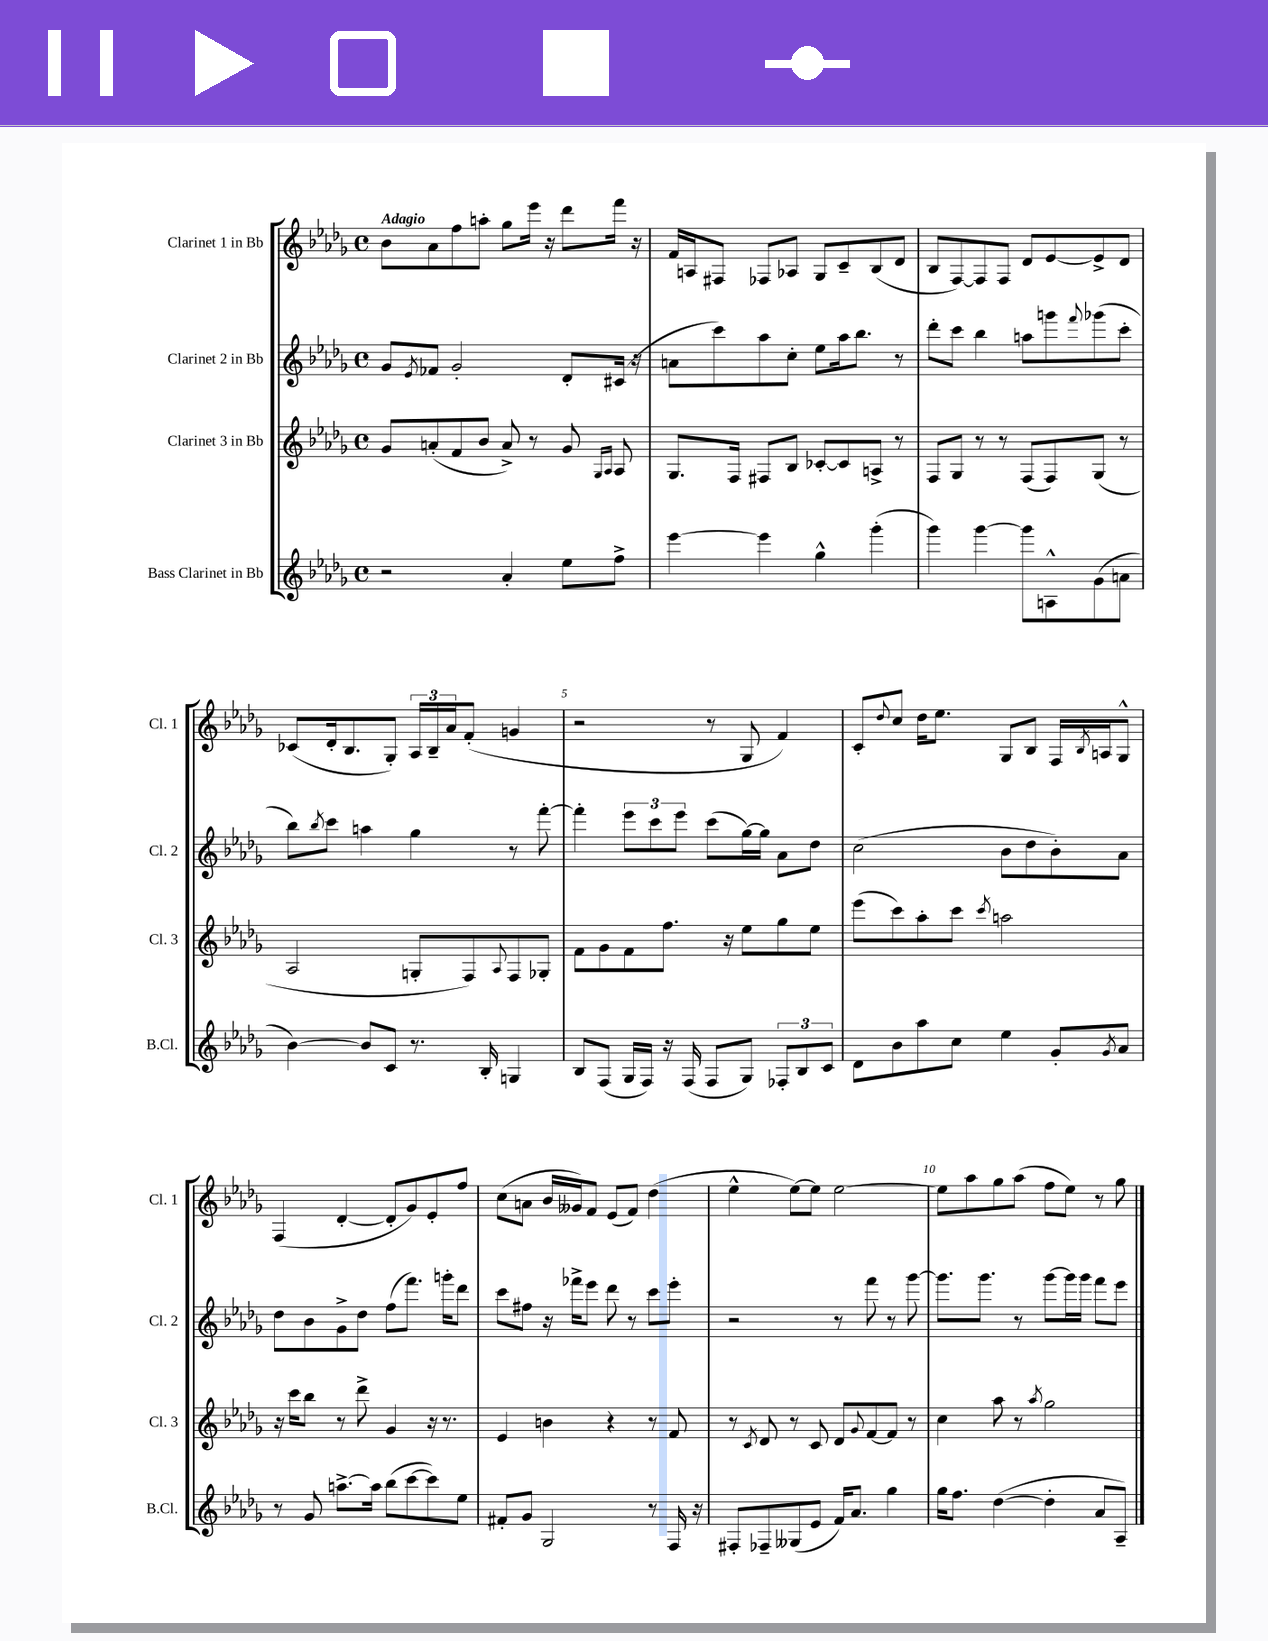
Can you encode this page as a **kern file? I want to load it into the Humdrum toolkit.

**kern	**kern	**kern	**kern
*staff4	*staff3	*staff2	*staff1
*clefG2	*clefG2	*clefG2	*clefG2
*k[b-e-a-d-g-]	*k[b-e-a-d-g-]	*k[b-e-a-d-g-]	*k[b-e-a-d-g-]
*M4/4	*M4/4	*M4/4	*M4/4
*met(c)	*met(c)	*met(c)	*met(c)
2r	8g-	8g-	8b-
.	.	8qe-	.
.	(8a'	8f-	8a-
.	8f	2g-'	8ff
.	8b-	.	8aa'
4a-'	8a^)	.	8gg-
.	8r	.	16eee-
.	.	.	16r
8ee-	8g-	8d-'	8ddd-
.	16qqG-	.	.
.	16qqA-	.	.
8ff^	8A-	(16c#	16fff
.	.	16r	16r
=	=	=	=
[4eee-	8.G-	8a	16f
.	.	.	16A
.	.	8ccc)	8F#
.	16F	.	.
4eee-]	8F#	8aa-	8F-
.	8B-	8cc'	8A-
4gg-^^	[8c-'	8ee-	8G-
.	8c-]	16aa-	8c~
.	.	8.bb-	.
(4ggg-'	8A^	.	(8B-
.	8r	8r	8d-
=	=	=	=
4ggg-)	8F	8ddd-'	8B-
.	8G-	8ccc	[8F)
[4ggg-	8r	4bb-	8F]
.	8r	.	8F
8ggg-]	(8F	8aa	8d-
8A^^	8F)	8ggg	[8e-
.	.	8qqfff	.
(8g-	(8G-	(8ggg-	8e-^]
8a	8r	8ccc'	8d-
=	=	=	=
[4b-)	2A-	8bb-)	(8c-
.	.	8qbb-	.
.	.	8ccc	16d-'
.	.	.	8.B-
8b-]	.	4aa	.
8c	.	.	8G-')
8.r	8G'	4gg-	24A-
.	.	.	24B-~
.	.	.	24a-
.	8F)	.	(8f'
16B-'	.	.	.
.	8qqA-	.	.
4G	8F	8r	4g
.	8G-'	[8fff'	.
=	=	=	=
8B-	8f	4fff']	2r
(8F	8g-	.	.
16G-	8f	12eee-	.
16F)	.	.	.
.	.	12ccc	.
16r	8.ff	.	.
.	.	12eee-	.
(16F	.	.	.
8F	.	(8ccc	8r
.	16r	.	.
8G-)	8ee-	[16gg-)	8G-
.	.	16gg-]	.
12F-'	8gg-	8a-	4f)
12B-	.	.	.
.	8ee-	8dd-	.
12c	.	.	.
=	=	=	=
8d-	(8eee-	(2cc	8c'
.	.	.	8qqdd-
8b-	8ccc)	.	8cc
8aa-	8aa-'	.	16dd-
.	.	.	8.ee-
8cc	8ccc	.	.
.	8qccc	.	.
4ee-	2aa	8b-	8G-
.	.	8dd-	8B-
8g-'	.	8b-')	16F
.	.	.	8qB-
.	.	.	16A
8qg-	.	.	.
8a-	.	8a-	8G-^^
=	=	=	=
8r	16r	8dd-	(4F
.	16ccc	.	.
8g-	8bb-	8b-	.
[8.aa^	8r	8g-^	[4d-'
.	8ddd-^	8dd-	.
16aa]	.	.	.
(8bb-	4g-	(8ff	8d-']
[8ccc	.	8.fff)	8g-)
8ccc])	16r	.	8e-'
.	8.r	16ggg'	.
8ee-	.	8ddd-	8ff
=	=	=	=
8f#'	4e-	8ccc	(8cc
8g-	.	8ff#	8a
2G-	4b	16r	16b-
.	.	16fff-^	16g--)
.	.	8eee-	8f
.	4r	8ddd-	(8e-
.	.	8r	8f)
8r	8r	8ccc	(4dd-
16F	8f	8eee-'	.
16r	.	.	.
=	=	=	=
8F#'	8r	2r	4ee-^^
.	8qc	.	.
8F-~	8d-	.	.
(8G--	8r	.	[8ee-)
8e-	8c	.	8ee-]
16f)	8d-	8r	[2ee-
8.a-	.	.	.
.	8qqg-	.	.
.	[8f	8fff	.
4gg-	8f]	8r	.
.	8r	[8ggg-	.
=	=	=	=
16gg-	4cc	8.ggg-]	8ee-]
8.ff	.	.	.
.	.	.	8aa-
.	.	8.ggg-	.
([4dd-	8aa-	.	8gg-
.	8r	8r	(8aa-
.	8qaa-	.	.
4dd-']	2gg-	[8ggg-	8ff
.	.	16ggg-]	8ee-)
.	.	16ggg-	.
8a-	.	8fff	8r
8A-~)	.	8eee-	8gg-
==	==	==	==
*-	*-	*-	*-
